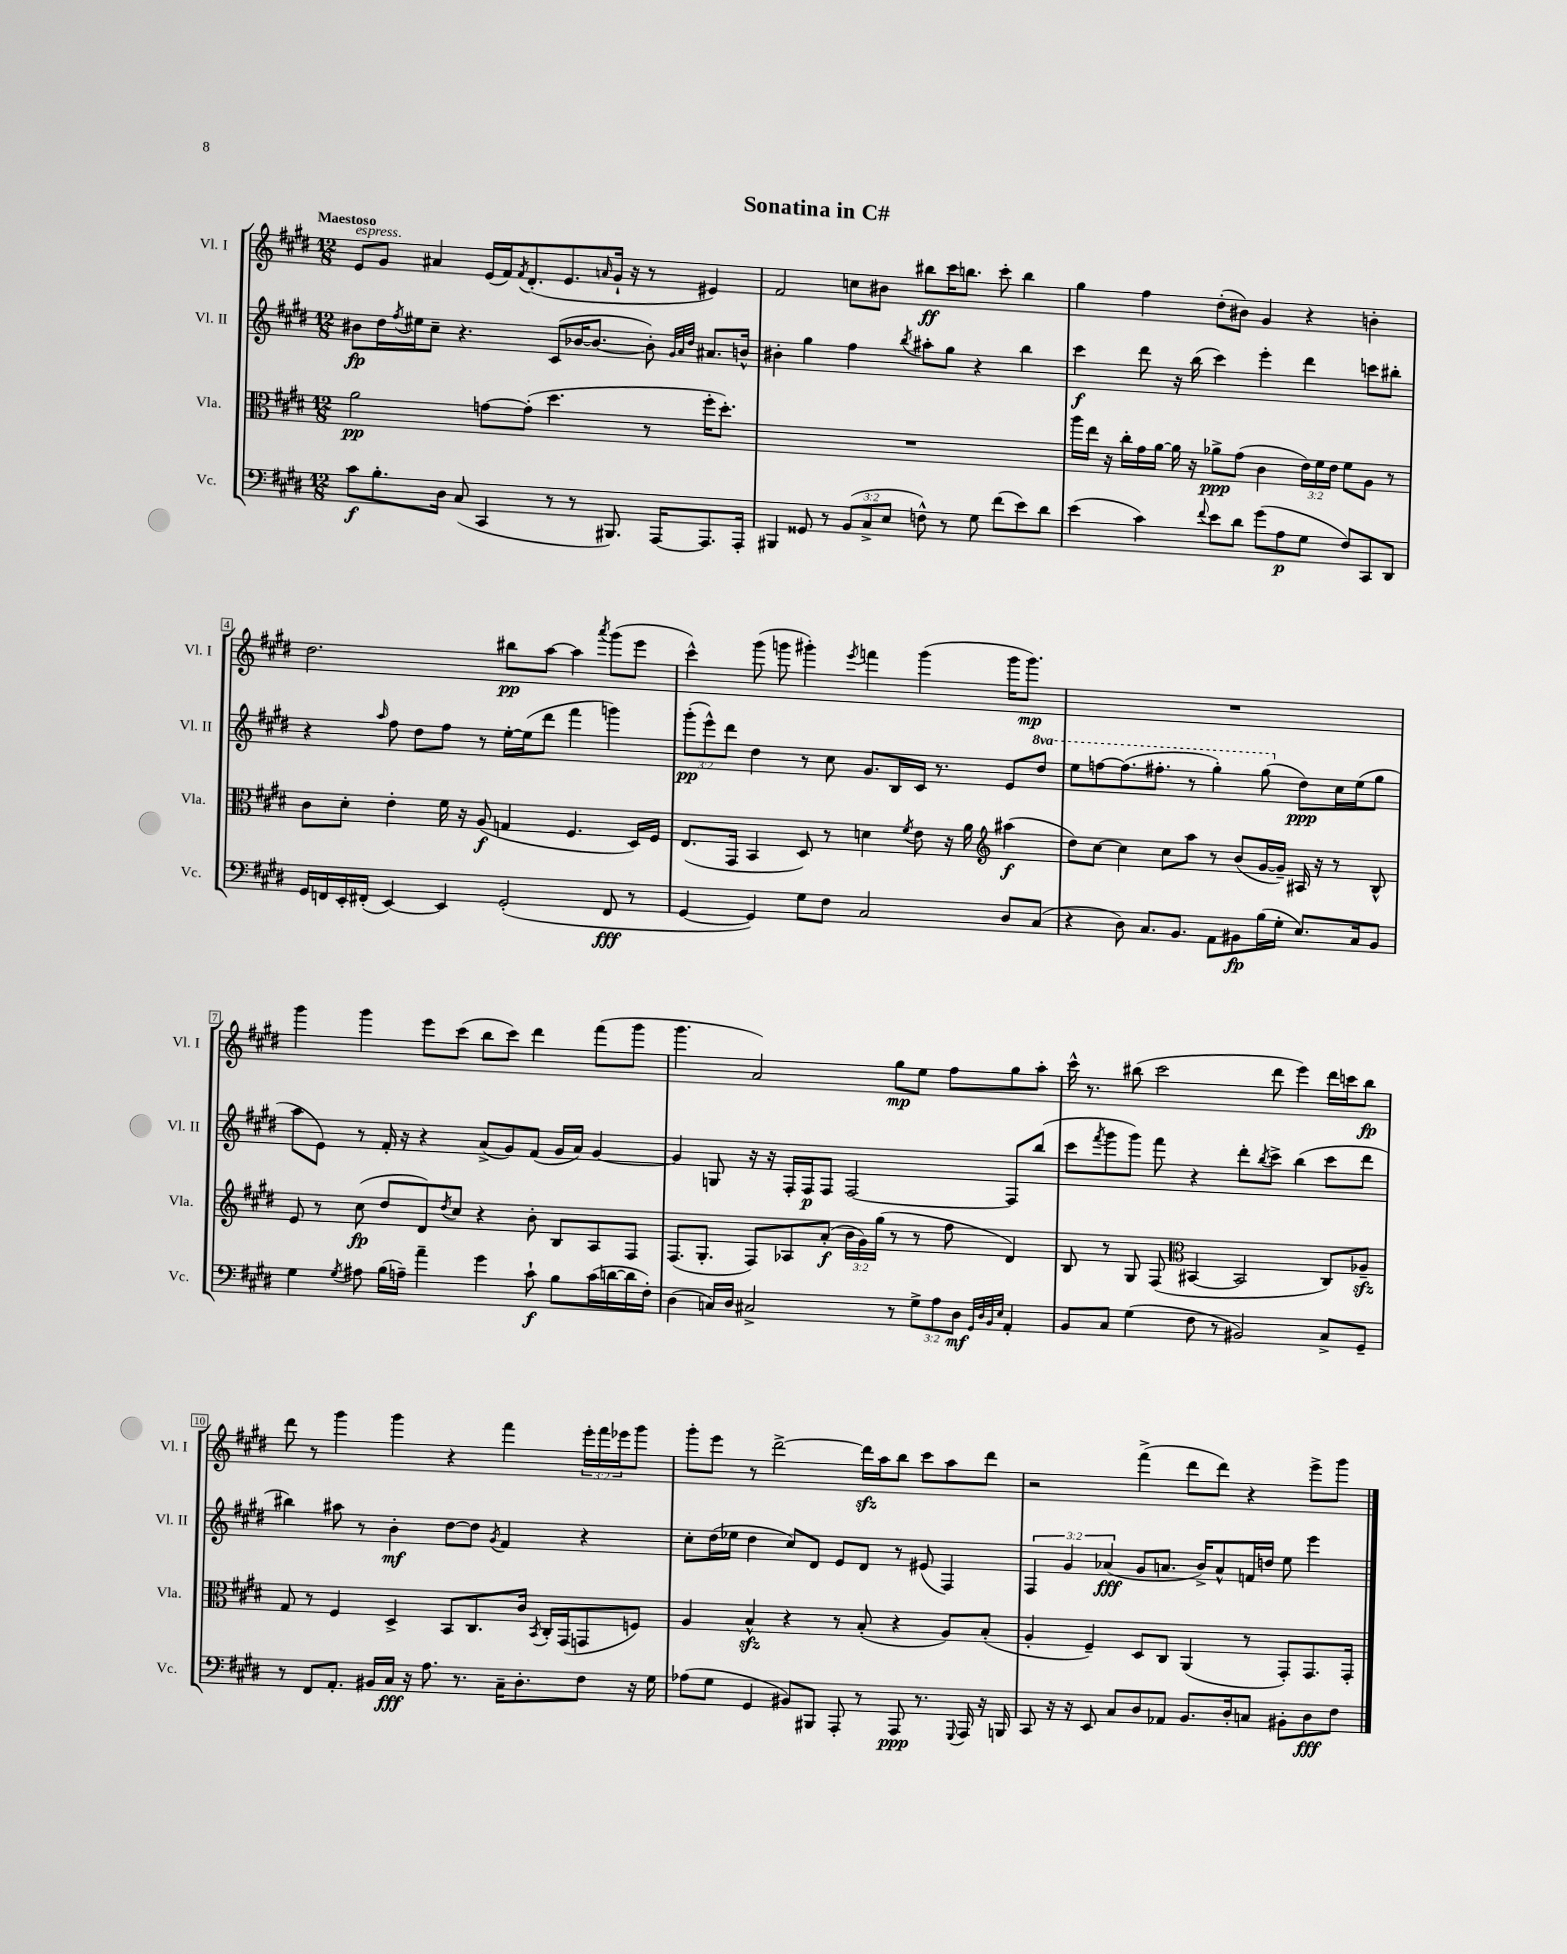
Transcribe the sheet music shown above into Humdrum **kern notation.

**kern	**dynam	**kern	**dynam	**kern	**dynam	**kern	**dynam
*part4	*part4	*part3	*part3	*part2	*part2	*part1	*part1
*staff4	*staff4	*staff3	*staff3	*staff2	*staff2	*staff1	*staff1
*I"Vc.	*	*I"Vla.	*	*I"Vl. II	*	*I"Vl. I	*
*I'Vc.	*	*I'Vla.	*	*I'Vl. II	*	*I'Vl. I	*
*clefF4	*	*clefC3	*	*clefG2	*	*clefG2	*
*k[f#c#g#d#]	*	*k[f#c#g#d#]	*	*k[f#c#g#d#]	*	*k[f#c#g#d#]	*
*M12/8	*	*M12/8	*	*M12/8	*	*M12/8	*
=1	=1	=1	=1	=1	=1	=1	=1
!	!	!	!	!	!	!LO:TX:a:B:t=Maestoso	!
!	!	!	!	!	!	!LO:TX:a:i:t=espress.	!
8c#\L	f	2a\	pp	8b#X\L	fp	8e/L	.
8.B'\	.	.	.	16dd#\L	.	8g#/J	.
.	.	.	.	8qff#/	.	.	.
.	.	.	.	16ee#X\J	.	.	.
.	.	.	.	8cc#~\J	.	4a#X/	.
16D#\Jk	.	.	.	.	.	.	.
(8C#/	.	.	.	4.r	.	.	.
4CC#/	.	[8gn\L	.	.	.	(16e/LL	.
.	.	.	.	.	.	16f#/J)	.
.	.	.	.	.	.	8qf#/	.
.	.	(8g'\J]	.	.	.	(8.d#'/	.
8r	.	4.dd#\	.	(8c#/L	.	.	.
.	.	.	.	.	.	8.e/	.
8r	.	.	.	[16b-X/K	.	.	.
.	.	.	.	8.b-/J_	.	.	.
.	.	.	.	.	.	16qqan/	.
8.BBB#X/)	.	.	.	.	.	16g#`/Jk	.
.	.	.	.	.	.	16r	.
.	.	8r	.	8b-'\])	.	8r	.
[16AAA/KL	.	.	.	.	.	.	.
.	.	.	.	32qqg#/LLL	.	.	.
.	.	.	.	32qqa/	.	.	.
.	.	.	.	32qqdd#/JJJ	.	.	.
8.AAA/]	.	16ff#'\KL	.	8.a#X/L	.	4e#X/)	.
.	.	8.dd#'\J)	.	.	.	.	.
16AAA'/Jk	.	.	.	16bn^^/Jk	.	.	.
=2	=2	=2	=2	=2	=2	=2	=2
4BBB#X/	.	1.r	.	4b#X'\	.	2f#/	.
8GG##X/	.	.	.	4gg#\	.	.	.
8r	.	.	.	.	.	.	.
(12BB/L	.	.	.	4ff#\	.	8ccn\L	.
12C#^/	.	.	.	.	.	.	.
.	.	.	.	.	.	8b#X\J	.
12E/J	.	.	.	.	.	.	.
.	.	.	.	8qbb/	.	.	.
8Fn^^\)	.	.	.	8aa#X'\L	.	8bb#X\L	ff
8r	.	.	.	8gg#\J	.	16ccc#\K	.
.	.	.	.	.	.	8.bbn\J	.
8G#\	.	.	.	4r	.	.	.
(8f#\L	.	.	.	.	.	8ccc#'\	.
8e\)	.	.	.	4bb\	.	4bb\	.
8d#\J	.	.	.	.	.	.	.
=3	=3	=3	=3	=3	=3	=3	=3
(4e\	.	16aa\LL	.	4ccc#\	f	4gg#\	.
.	.	16ee\JJ	.	.	.	.	.
.	.	16r	.	.	.	.	.
.	.	16cc#'\LL	.	.	.	.	.
4c#\)	.	16g#\	.	8ddd#\	.	4ff#\	.
.	.	[16a\JJ	.	.	.	.	.
.	.	16a\]	.	16r	.	.	.
.	.	16r	.	(16bb\	.	.	.
8qqf#/	.	.	.	.	.	.	.
8e\L	.	8a-X^\L	ppp	4ccc#\)	.	(8dd#'\L	.
8d#\J	.	(8g#\J	.	.	.	8b#X\J)	.
(8g#\L	.	4c#\	.	4eee'\	.	4g#/	.
8A\	p	.	.	.	.	.	.
8G#\J	.	24e\LL)	.	4ddd#\	.	4r	.
.	.	24f#\	.	.	.	.	.
.	.	24e\JJ	.	.	.	.	.
8F#/L)	.	8f#\L	.	.	.	.	.
8CC#/	.	8A\J	.	8cccn\L	.	4bn'\	.
8DD#/J	.	8r	.	8bb#X'\J	.	.	.
!!LO:LB:g=z
=4	=4	=4	=4	=4	=4	=4	=4
16GG#/LL	.	8c#\L	.	4r	.	2.dd#\	.
16FFn/	.	.	.	.	.	.	.
16EE'/	.	8d#'\J	.	.	.	.	.
(16FF#X'/JJ	.	.	.	.	.	.	.
.	.	.	.	16qqaa/	.	.	.
[4EE/)	.	4e'\	.	8ff#\	.	.	.
.	.	.	.	8dd#\L	.	.	.
4EE/]	.	16f#\	.	8ff#\J	.	.	.
.	.	16r	.	.	.	.	.
.	.	(8A/	f	8r	.	.	.
(2GG#'/	.	4Gn/	.	[16ee'\LL	.	8bb#X\L	pp
.	.	.	.	(16ee\J]	.	.	.
.	.	.	.	8ddd#\J	.	[8aa\J	.
.	.	4.F#/	.	4fff#\	.	4aa\]	.
.	.	.	.	.	.	8qaaa/	.
8FF#/	fff	.	.	4gggn\)	.	(8ggg#\L	.
8r	.	16D#/LL)	.	.	.	8eee\J	.
.	.	16F#/JJ	.	.	.	.	.
=5	=5	=5	=5	=5	=5	=5	=5
[4GG#/	.	(8.E/L	.	(12ggg#'\L	pp	4ccc#^^\)	.
.	.	.	.	12eee^^\)	.	.	.
.	.	.	.	12ddd#\J	.	.	.
.	.	16GG#/Jk	.	.	.	.	.
4GG#/])	.	4BB/	.	4dd#\	.	(8ggg#\	.
.	.	.	.	.	.	8gggn\	.
8G#\L	.	8D#/)	.	8r	.	4ggg#X'\)	.
8F#\J	.	8r	.	8cc#\	.	.	.
.	.	.	.	.	.	8qeee/	.
2C#/	.	4dn\	.	8.g#/L	.	4fffn\	.
.	.	.	.	16B/L	.	.	.
.	.	8qf#/	.	.	.	.	.
.	.	8e\	.	16c#/JJ	.	(4ggg#\	.
.	.	.	.	8.r	.	.	.
.	.	16r	.	.	.	.	.
.	.	16a\	.	.	.	.	.
*	*	*clefG2	*	*	*	*	*
8D#/L	.	(4aa#X\	f	8e/L	.	16ggg#\KL	.
.	.	.	.	.	.	8.ggg#\J)	mp
*	*	*	*	*8va	*	*	*
(8C#/J	.	.	.	8ddd#/J	.	.	.
=6	=6	=6	=6	=6	=6	=6	=6
4r	.	8dd#\L)	.	8eee\L	.	1.r	.
.	.	[8cc#\J	.	[8fffn\	.	.	.
8D#\)	.	4cc#\]	.	(8.fff\]	.	.	.
8.C#/L	.	.	.	.	.	.	.
.	.	.	.	8.fff#X'\J	.	.	.
.	.	8cc#\L	.	.	.	.	.
8.BB/J	.	.	.	.	.	.	.
.	.	8aa\J	.	8r	.	.	.
8AA\L	.	8r	.	4ggg#'\)	.	.	.
8BB#X\	fp	(8b/L	.	.	.	.	.
(16B\L	.	[16g#/L	.	(8ggg#\	.	.	.
16G#'\JJ	.	16g#~/JJ])	.	.	.	.	.
*	*	*	*	*X8va	*	*	*
8.E/L)	.	16A#X/	.	8dd#\L)	ppp	.	.
.	.	16r	.	.	.	.	.
.	.	8r	.	16cc#\L	.	.	.
16C#/k	.	.	.	(16ee\J	.	.	.
8BB#/J	.	8B^^/	.	8gg#\J	.	.	.
!!LO:LB:g=z
=7	=7	=7	=7	=7	=7	=7	=7
4G#\	.	8e/	.	8aa\L	.	4ggg#\	.
.	.	8r	.	8e\J)	.	.	.
8qG#/	.	.	.	.	.	.	.
8A#X\	.	(8cc#\	fp	8r	.	4ggg#\	.
(16B\LL	.	8dd#/L	.	16f#'/	.	.	.
16An~\JJ)	.	.	.	16r	.	.	.
4a~\	.	8d#/)	.	4r	.	8eee\L	.
.	.	8qdd#/	.	.	.	.	.
.	.	8cc#/J	.	.	.	(8ccc#\J	.
4g#\	.	4r	.	(8a^/L	.	8bb\L	.
.	.	.	.	8g#/)	.	8ccc#\J)	.
8c#`\	f	8b'\	.	(8f#/J	.	4ddd#\	.
8B\L	.	8B/L	.	16g#/LL	.	.	.
.	.	.	.	16a/JJ)	.	.	.
(16c#\L	.	8A/	.	[4g#/	.	(8fff#\L	.
[16dn\	.	.	.	.	.	.	.
16d\]	.	8F#/J	.	.	.	8ggg#\J	.
16F#'\JJ)	.	.	.	.	.	.	.
=8	=8	=8	=8	=8	=8	=8	=8
(4D#\	.	(8.F#/L	.	4g#/]	.	4.ggg#\	.
.	.	8.G#'/J	.	.	.	.	.
16Cn/LL)	.	.	.	8Gn/	.	.	.
16D#/JJ	.	.	.	.	.	.	.
2C#X^/	.	8F#/L)	.	16r	.	2a/)	.
.	.	.	.	16r	.	.	.
.	.	8A-X/	.	16F#'/LL	.	.	.
.	.	.	.	16F#/J	p	.	.
.	.	(8a'/J	f	8F#/J	.	.	.
.	.	24b\LL	.	[2F#/	.	.	.
.	.	24g#\)	.	.	.	.	.
.	.	(24gg#\JJ	.	.	.	.	.
8r	.	8r	.	.	.	8gg#\L	mp
12G#^\L	.	8r	.	.	.	8ee\J	.
12A\	.	.	.	.	.	.	.
.	.	8ff#\	.	.	.	8ff#\L	.
12D#\J	mf	.	.	.	.	.	.
32qqGG#/LLL	.	.	.	.	.	.	.
32qqD#/	.	.	.	.	.	.	.
32qqBB/	.	.	.	.	.	.	.
32qqE/JJJ	.	.	.	.	.	.	.
4AA'/	.	4d#/)	.	8F#/L]	.	8gg#\	.
.	.	.	.	(8bb/J	.	8aa'\J	.
=9	=9	=9	=9	=9	=9	=9	=9
8BB/L	.	8B/	.	8ccc#\L	.	16ccc#^^\	.
.	.	.	.	.	.	8.r	.
.	.	.	.	8qfff#/	.	.	.
8C#/J	.	8r	.	8ggg#\	.	.	.
(4G#\	.	8G#/	.	8ggg#\J)	.	(8bb#X\	.
.	.	(8F#/	.	8fff#\	.	2ccc#\	.
*	*	*clefC3	*	*	*	*	*
8F#\	.	[4BB#X/	.	4r	.	.	.
8r	.	.	.	.	.	.	.
2BB#X/)	.	2BB#/]	.	8ddd#'\L	.	.	.
.	.	.	.	8qbb/	.	.	.
.	.	.	.	8ccc#^\J	.	8ddd#\	.
.	.	.	.	(4bb\	.	4eee\)	.
8C#^/L	.	8C#/L)	.	8ccc#\L	.	16ddd#\LL	.
.	.	.	.	.	.	16cccn\J	.
8GG#~/J	.	8A-Xzz~/J	.	8ddd#\J	.	8bb#\J	fp
!!LO:LB:g=z
=10	=10	=10	=10	=10	=10	=10	=10
8r	.	8G#/	.	4bb#X\)	.	8ddd#\	.
8FF#/L	.	8r	.	.	.	8r	.
8.AA'/J	.	4F#/	.	8aa#X\	.	4ggg#\	.
.	.	.	.	8r	.	.	.
16BB#X/LL	.	.	.	.	.	.	.
16C#/JJ	fff	4D#^/	.	4b'\	mf	4ggg#\	.
16r	.	.	.	.	.	.	.
8.A\	.	.	.	.	.	.	.
.	.	8BB/L	.	[8dd#\L	.	4r	.
8.r	.	.	.	.	.	.	.
.	.	8.C#/	.	8dd#\J]	.	.	.
.	.	.	.	8qg#/	.	.	.
16C#~\KL	.	.	.	4f#/	.	4fff#\	.
8.D#'\	.	16c#/Jk	.	.	.	.	.
.	.	8qBB/	.	.	.	.	.
.	.	16C#'/LL	.	.	.	.	.
.	.	(16GG#/J	.	.	.	.	.
8F#\J	.	8GGn/	.	4r	.	24eee'\LL	.
.	.	.	.	.	.	24fff#\	.
.	.	.	.	.	.	24eee-X\J	.
16r	.	8Fn/J)	.	.	.	8ggg#\J	.
16G#\	.	.	.	.	.	.	.
=11	=11	=11	=11	=11	=11	=11	=11
(8A-X\L	.	4A/	.	8cc#'\L	.	8ggg#'\L	.
8G#\J	.	.	.	(16dd#\L	.	8eee\J	.
.	.	.	.	16ee-X\JJ	.	.	.
4GG#/	.	4Bzz^^/	.	4dd#\	.	8r	.
.	.	.	.	.	.	[2ddd#^\	.
8BB#X/L)	.	4r	.	8cc#/L)	.	.	.
8BBB#X/J	.	.	.	8d#/J	.	.	.
8AAA'/	.	8r	.	8e/L	.	.	.
8r	.	(8B'/	.	8d#/J	.	16ddd#zz\LL]	.
.	.	.	.	.	.	16aa\J	.
8AAA/	ppp	4r	.	8r	.	8bb\J	.
8.r	.	.	.	(8e#X/	.	8ccc#\L	.
.	.	8A/L)	.	4F#/)	.	8aa\	.
8qqGGG#/	.	.	.	.	.	.	.
16AAA/	.	.	.	.	.	.	.
16r	.	(8B'/J	.	.	.	8ddd#\J	.
16BBBn/	.	.	.	.	.	.	.
=12	=12	=12	=12	=12	=12	=12	=12
8CC#/	.	4A'/	.	6F#/	.	2r	.
16r	.	.	.	.	.	.	.
.	.	.	.	6g#/	.	.	.
16r	.	.	.	.	.	.	.
8EE/	.	4F#~/)	.	.	.	.	.
.	.	.	.	(6a-X/	fff	.	.
8C#/L	.	.	.	.	.	.	.
8D#/	.	8D#/L	.	8g#/L	.	(4fff#^\	.
8AA-X/J	.	8C#/J	.	8.an/J	.	.	.
8.BB/L	.	(4AA/	.	.	.	8ddd#\L	.
.	.	.	.	16b^/KL)	.	.	.
.	.	.	.	8a^^/	.	8ddd#\J)	.
16D#'/k	.	.	.	.	.	.	.
8Cn/J	.	8r	.	16fn/L	.	4r	.
.	.	.	.	16ddn/JJ	.	.	.
8BB#X'\L	.	8GG#'/L)	.	8ee\	.	.	.
8D#\	fff	8.GG#/	.	4eee\	.	8eee^\L	.
8F#\J	.	.	.	.	.	8ggg#\J	.
.	.	16GG#'/Jk	.	.	.	.	.
==	==	==	==	==	==	==	==
*-	*-	*-	*-	*-	*-	*-	*-
